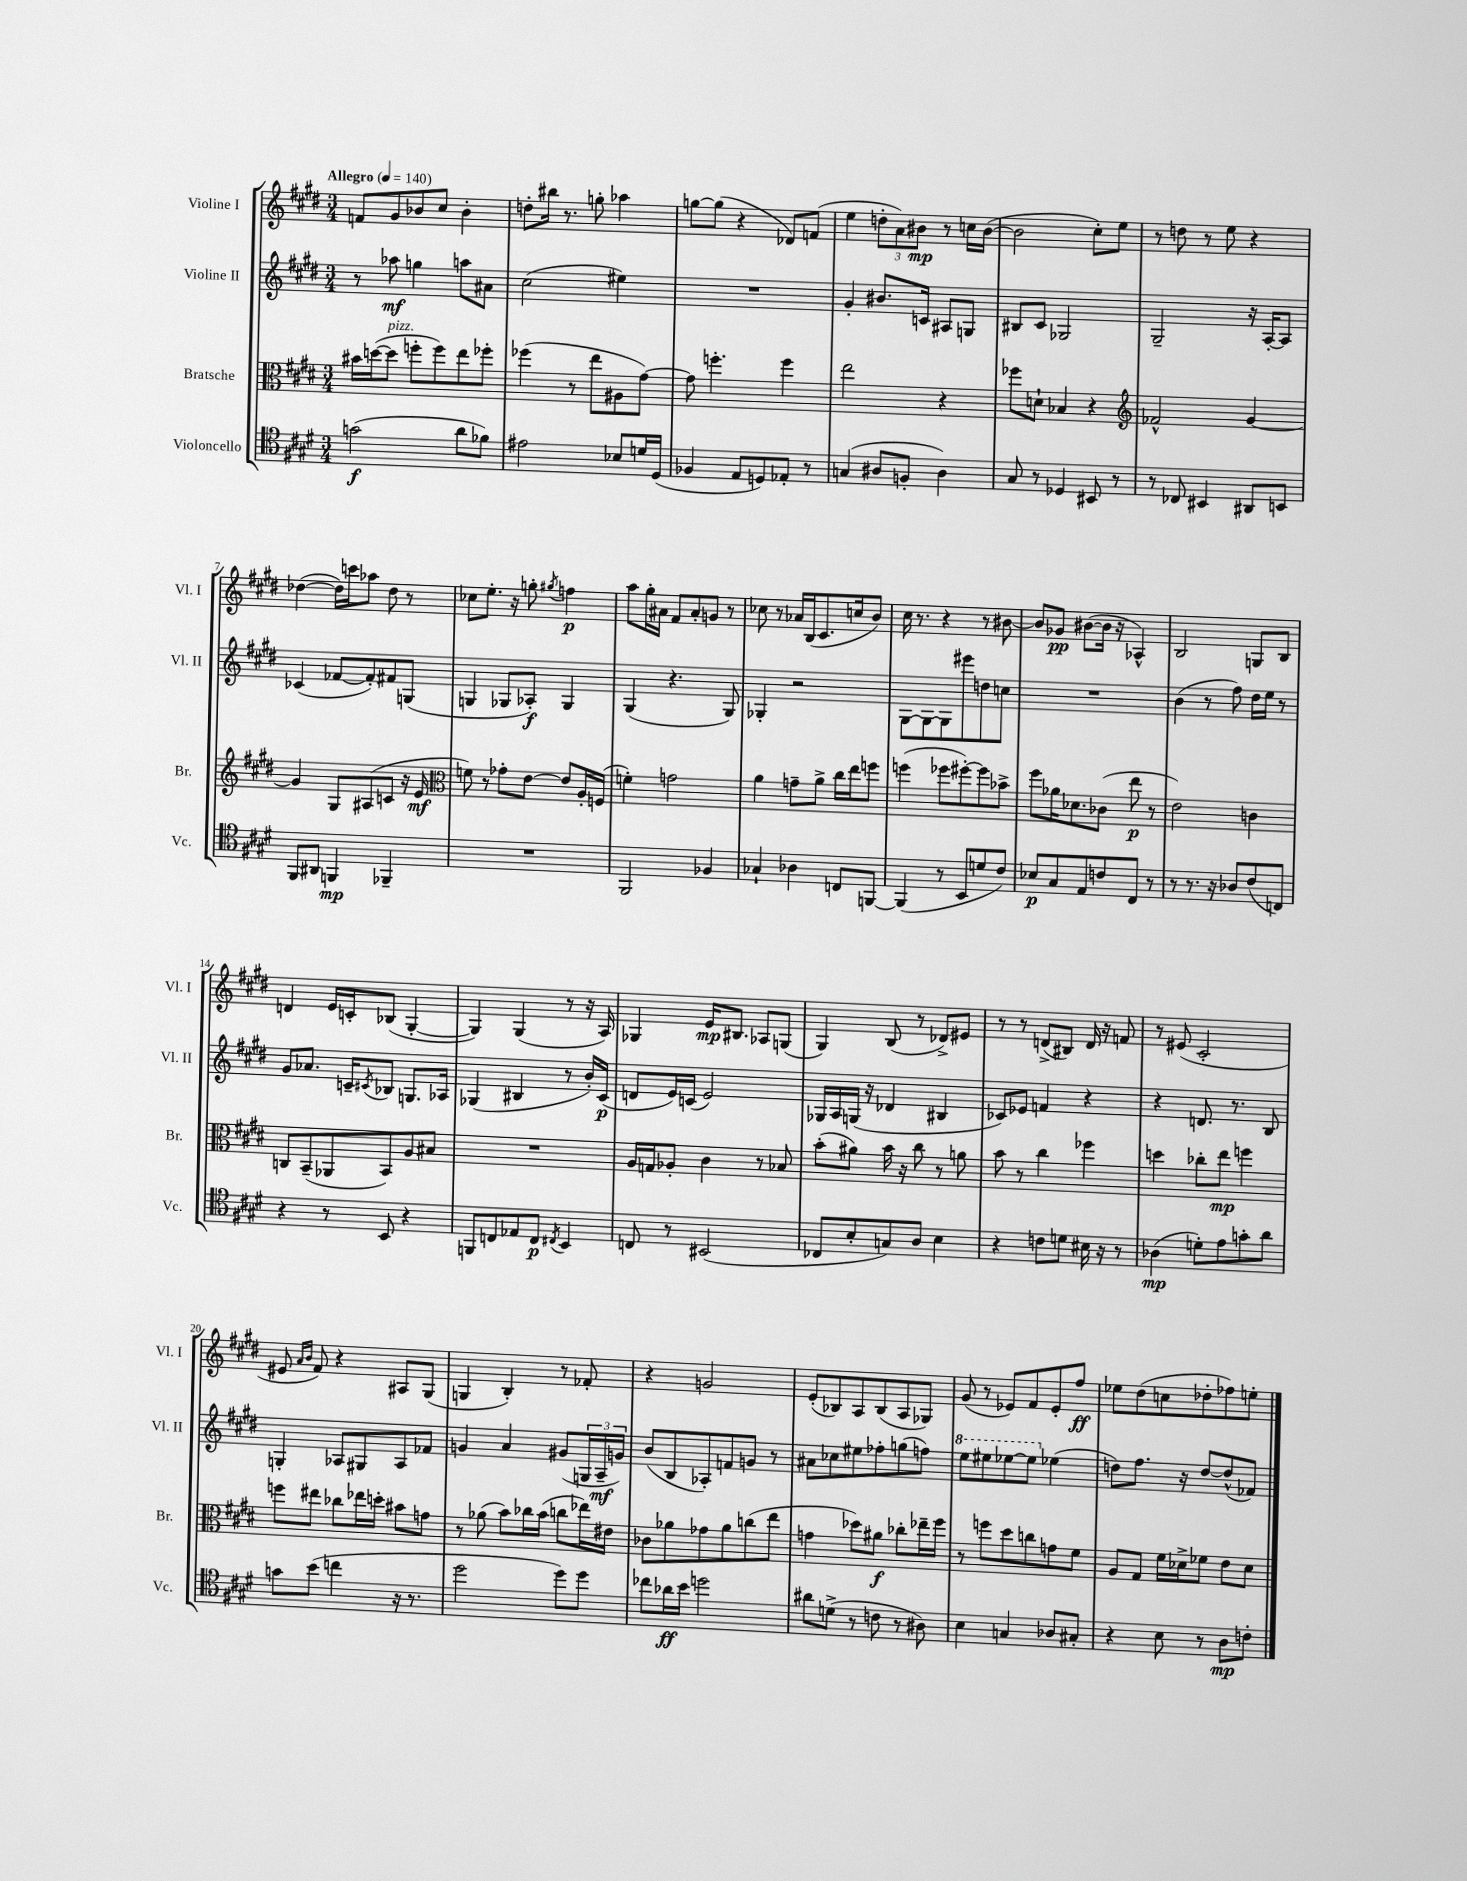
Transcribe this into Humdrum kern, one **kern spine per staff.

**kern	**dynam	**kern	**dynam	**kern	**dynam	**kern	**dynam
*part4	*part4	*part3	*part3	*part2	*part2	*part1	*part1
*staff4	*staff4	*staff3	*staff3	*staff2	*staff2	*staff1	*staff1
*I"Violoncello	*	*I"Bratsche	*	*I"Violine II	*	*I"Violine I	*
*I'Vc.	*	*I'Br.	*	*I'Vl. II	*	*I'Vl. I	*
*clefC4	*	*clefC3	*	*clefG2	*	*clefG2	*
*k[f#c#g#d#]	*	*k[f#c#g#d#]	*	*k[f#c#g#d#]	*	*k[f#c#g#d#]	*
*M3/4	*	*M3/4	*	*M3/4	*	*M3/4	*
*MM140	*	*MM140	*	*MM140	*	*MM140	*
=1	=1	=1	=1	=1	=1	=1	=1
!	!	!	!	!	!	!LO:TX:a:B:t=Allegro	!
(2gn\	f	16b#X\LL	.	8r	.	8fn/L	.
.	.	([16ddn\J	.	.	.	.	.
!	!	!LO:TX:a:i:t=pizz.	!	!	!	!	!
.	.	8dd\J]	.	8aa-X\	mf	8g#/	.
.	.	8ffn'\L	.	4ggn\	.	8b-X/	.
.	.	8ff\)	.	.	.	8cc#/J	.
8a\L	.	8ee\	.	8aan\L	.	4b-'\	.
8f-X\J)	.	8ff-X'\J	.	8a#X\J	.	.	.
=2	=2	=2	=2	=2	=2	=2	=2
2e#X\	.	(4ff-X\	.	(2cc#\	.	8ddn'\L	.
.	.	.	.	.	.	16bb#X\Jk	.
.	.	.	.	.	.	8.r	.
.	.	8r	.	.	.	.	.
.	.	8ee\L	.	.	.	8ggn'\	.
8B-X/L	.	8A#X\	.	4ee#X\)	.	4aa-X\	.
16dn/L	.	[8g#\J)	.	.	.	.	.
(16D#/JJ	.	.	.	.	.	.	.
=3	=3	=3	=3	=3	=3	=3	=3
4F-X/	.	8g#\]	.	2.r	.	[8ggn\L	.
.	.	4.ffn'\	.	.	.	(8gg\J]	.
8E/L	.	.	.	.	.	4r	.
8Dn/)	.	.	.	.	.	.	.
8E-X'/J	.	4ff\	.	.	.	8d-X/L)	.
8r	.	.	.	.	.	(8fn/J	.
=4	=4	=4	=4	=4	=4	=4	=4
(4Gn/	.	2ee\	.	4g#'/	.	4ee\	.
8A#X/L	.	.	.	8.b#X/L	.	12ddn'\L	.
.	.	.	.	.	.	12a\)	.
8Fn'/J	.	.	.	.	.	.	.
.	.	.	.	.	.	12b#X\J	mp
.	.	.	.	16cn/Jk	.	.	.
4A#\)	.	4r	.	8A#X/L	.	8r	.
.	.	.	.	8Gn/J	.	16ccn\LL	.
.	.	.	.	.	.	([16b#\JJ	.
=5	=5	=5	=5	=5	=5	=5	=5
8G#/	.	8ff-X\L	.	8B#X/L	.	2b#\]	.
8r	.	8dn`\J	.	8c#/J	.	.	.
4D-X/	.	4B-X/	.	2G-X/	.	.	.
8BB#X/	.	4r	.	.	.	8cc#'\L)	.
8r	.	.	.	.	.	8ee\J	.
=6	=6	=6	=6	=6	=6	=6	=6
*	*	*clefG2	*	*	*	*	*
8r	.	2f-X^^/	.	2G#~/	.	8r	.
8C-X/	.	.	.	.	.	8ddn\	.
4BB#X/	.	.	.	.	.	8r	.
.	.	.	.	.	.	8ee\	.
8AA#X/L	.	[4g#/	.	16r	.	4r	.
.	.	.	.	[16A'/KL	.	.	.
8BBn/J	.	.	.	8A/J]	.	.	.
!!LO:LB:g=z
=7	=7	=7	=7	=7	=7	=7	=7
8FF#/L	.	4g#/]	.	(4c-X/	.	([4dd-X\	.
8AA#X/J	.	.	.	.	.	.	.
4FFn/	mp	8G#/L	.	[8f-X/L	.	16dd-\LL])	.
.	.	.	.	.	.	16cccn\J	.
.	.	(8A#X/	.	8f-'/])	.	8aa-X\J	.
4FF-X~/	.	8cn/J	.	8f#X/	.	8dd-\	.
.	.	16r	.	(8Gn/J	.	8r	.
.	.	16e/	mf	.	.	.	.
=8	=8	=8	=8	=8	=8	=8	=8
*	*	*clefC3	*	*	*	*	*
2.r	.	8fn\)	.	4Gn/	.	8cc-X\L	.
.	.	8r	.	.	.	8.ee'\J	.
.	.	8g-X'\L	.	8G-X/L	.	.	.
.	.	.	.	.	.	16r	.
.	.	[8e\J	.	8A-X'/J)	f	8ggn'\	.
.	.	.	.	.	.	8qgg#X/	.
.	.	8e/L]	.	4G-/	.	4ffn\	p
.	.	16A'/L	.	.	.	.	.
.	.	(16Fn/JJ	.	.	.	.	.
=9	=9	=9	=9	=9	=9	=9	=9
2FF#/	.	4fn'\)	.	(4G#/	.	8aa\L	.
.	.	.	.	.	.	16gg#'\L	.
.	.	.	.	.	.	16a#X\JJ	.
.	.	2gn\	.	4.r	.	8f#/L	.
.	.	.	.	.	.	8a#'/	.
4F-X/	.	.	.	.	.	8gn/J	.
.	.	.	.	8G#/)	.	8r	.
=10	=10	=10	=10	=10	=10	=10	=10
4G-X`/	.	4a\	.	4G-X'/	.	8cc-X\	.
.	.	.	.	.	.	8r	.
4A-X\	.	8gn~\L	.	2r	.	16a-X/LL	.
.	.	.	.	.	.	(16B/J	.
.	.	8a^\J	.	.	.	8.c#/	.
8Cn/L	.	16cc#\LL	.	.	.	.	.
.	.	16ee\J	.	.	.	16ccn/k	.
[8FFn/J	.	8ffn\J	.	.	.	8b/J)	.
=11	=11	=11	=11	=11	=11	=11	=11
(4FF/]	.	(4ffn\	.	[8G#\L	.	16cc#\	.
.	.	.	.	.	.	8.r	.
.	.	.	.	8G#\_	.	.	.
8r	.	8ff-X\L	.	8G#\]	.	4r	.
8BB/L	.	[8ff#X'\)	.	8eee#X\	.	.	.
8dn/	.	8ff#\]	.	8ddn\	.	8r	.
8c#/J)	.	8b-X^\J	.	8ccn\J	.	[8b#X\	.
=12	=12	=12	=12	=12	=12	=12	=12
8B-X/L	p	8ff#\L	.	2.r	.	8b#/L]	.
8G#/	.	16a-X\K	.	.	.	8g-X/J	pp
.	.	8.d-X\	.	.	.	.	.
8E/	.	.	.	.	.	([8b#X\L	.
8cn/	.	(8c-X\J	.	.	.	16b#\Jk]	.
.	.	.	.	.	.	16r	.
8C#/J	.	8ee\	p	.	.	4A-X^^/)	.
8r	.	8r	.	.	.	.	.
=13	=13	=13	=13	=13	=13	=13	=13
8r	.	2e\)	.	(4b\	.	2B/	.
8.r	.	.	.	.	.	.	.
.	.	.	.	8r	.	.	.
16r	.	.	.	.	.	.	.
8A-X/L	.	.	.	8ff#\)	.	.	.
(8c#/	.	4cn\	.	16dd#\LL	.	8Gn/L	.
.	.	.	.	16ee\JJ	.	.	.
8Cn/J)	.	.	.	8r	.	8B/J	.
!!LO:LB:g=z
=14	=14	=14	=14	=14	=14	=14	=14
4r	.	8Cn/L	.	8g#/L	.	4dn/	.
.	.	(8BB~/	.	8.a-X/J	.	.	.
8r	.	8AA-X/	.	.	.	16e/LL	.
.	.	.	.	16cn~/KL	.	16cn'/J	.
.	.	.	.	8qc#X/	.	.	.
8BB/	.	8BB/)	.	8B-X/J	.	(8B-X/J	.
4r	.	8A/	.	8.Gn/L	.	[4G#'/	.
.	.	8B#X/J	.	.	.	.	.
.	.	.	.	16A-X/Jk	.	.	.
=15	=15	=15	=15	=15	=15	=15	=15
8FFn/L	.	2.r	.	(4G-X/	.	4G#/])	.
8Cn/	.	.	.	.	.	.	.
8E-X/	.	.	.	4B#X/	.	(4G#/	.
8C/J	p	.	.	.	.	.	.
8qC#X/	.	.	.	.	.	.	.
4BB/	.	.	.	8r	.	8r	.
.	.	.	.	16b'/LL)	.	16r	.
.	.	.	.	(16c#/JJ	p	16A/)	.
=16	=16	=16	=16	=16	=16	=16	=16
8Cn/	.	16A/LL	.	8dn/L	.	4G-X/	.
.	.	16Gn/J	.	.	.	.	.
8r	.	8A-X'/J	.	16e/L)	.	.	.
.	.	.	.	(16cn/JJ	.	.	.
(2BB#X/	.	4c#\	.	2e/)	.	16e/KL	mp
.	.	.	.	.	.	8.B#X/J	.
.	.	8r	.	.	.	8A-X/L	.
.	.	8B-X/	.	.	.	(8Gn/J	.
=17	=17	=17	=17	=17	=17	=17	=17
8C-X/L	.	(8b'\L	.	16G-X/LL	.	4G#/)	.
.	.	.	.	16A/	.	.	.
8B'/	.	8a#X\J)	.	(16Gn/JJ	.	.	.
.	.	.	.	16r	.	.	.
8Gn/)	.	16b\	.	4d-X/	.	(8B/	.
.	.	16r	.	.	.	.	.
8A/J	.	8cc#\	.	.	.	8r	.
4B\	.	8r	.	4B#X/	.	8d-X^/L)	.
.	.	8an\	.	.	.	8e#X/J	.
=18	=18	=18	=18	=18	=18	=18	=18
4r	.	8b\	.	8c-X/L)	.	8r	.
.	.	8r	.	8e-X/J	.	8r	.
8cn\L	.	4cc#\	.	4fn/	.	(8dn^/L	.
8dn\J	.	.	.	.	.	8B#X/J)	.
16B#X\	.	4ff-X\	.	4r	.	16d/	.
16r	.	.	.	.	.	16r	.
8r	.	.	.	.	.	8fn/	.
=19	=19	=19	=19	=19	=19	=19	=19
(4A-X\	mp	4ddn\	.	4r	.	8r	.
.	.	.	.	.	.	(8e#X/	.
8dn'\L)	.	8cc-X'\L	.	8.dn/	.	2c#'/	.
8e\	.	8ee\J	mp	.	.	.	.
.	.	.	.	8.r	.	.	.
8gn'\	.	4ffn\	.	.	.	.	.
8a\J	.	.	.	8B/	.	.	.
!!LO:LB:g=z
=20	=20	=20	=20	=20	=20	=20	=20
8gn\L	.	8ffn\L	.	4Gn'/	.	8e#X/	.
.	.	.	.	.	.	16qqa/LL	.
.	.	.	.	.	.	16qqb/JJ	.
(8b\J	.	8ee#X\J	.	.	.	8f#/)	.
4ccn\	.	8cc-X\L	.	8A-X/L	.	4r	.
.	.	16ee-X\L	.	8G#X/	.	.	.
.	.	16ddn'\JJ	.	.	.	.	.
16r	.	8b#X\L	.	8A-/	.	8A#X/L	.
8.r	.	.	.	.	.	.	.
.	.	8gn\J	.	8f-X/J	.	(8G#/J	.
=21	=21	=21	=21	=21	=21	=21	=21
2dd#\	.	8r	.	4gn/	.	4Gn/	.
.	.	(8a-X\	.	.	.	.	.
.	.	8b\L)	.	4a/	.	4B'/)	.
.	.	16cc-X\L	.	.	.	.	.
.	.	(16b\JJ	.	.	.	.	.
8dd#\L)	.	8ccn\L	.	(8g#X/L	.	8r	.
8dd#\J	.	16ee-X\L)	.	24Gn/L	.	8f-X'/	.
.	.	.	.	24A~/	mf	.	.
.	.	16e#X\JJ	.	.	.	.	.
.	.	.	.	24gn/JJ)	.	.	.
=22	=22	=22	=22	=22	=22	=22	=22
8cc-X\L	.	8c-X\L	.	(8b/L	.	4r	.
16a-X\L	ff	8a-X\	.	8B/	.	.	.
16b\JJ	.	.	.	.	.	.	.
2ddn\	.	8g-X\	.	8A-X'/)	.	2gn/	.
.	.	8a-\	.	8fn/	.	.	.
.	.	(8ccn\	.	8gn/J	.	.	.
.	.	8ee\J	.	8r	.	.	.
=23	=23	=23	=23	=23	=23	=23	=23
8a#X\L	.	4gn\	.	8a#X\L	.	(8e'/L	.
(8dn^\J	.	.	.	8cc-X\	.	8B-X/)	.
8r	.	8dd-X\L)	.	8ee#X\	.	8A/	.
8cn\	.	8a#X\J	f	8ff-X'\	.	(8B-/	.
8r	.	8cc-X'\L	.	(8ggn\	.	8A/	.
8A#X\)	.	16ee-X~\L	.	8ffn\J)	.	8G-X/J)	.
.	.	16ff#\JJ	.	.	.	.	.
=24	=24	=24	=24	=24	=24	=24	=24
*	*	*	*	*8va	*	*	*
4B\	.	8r	.	8eee\L	.	(8g#/	.
.	.	8ffn\L	.	8eee#X\	.	8r	.
4Gn/	.	8dd#\	.	[8eee-X\	.	8e-X/L)	.
.	.	8ccn\	.	8eee-\J]	.	8f#/	.
*	*	*	*	*X8va	*	*	*
8A-X/L	.	8gn\	.	(4ee-X\	.	8e-'/	.
8G#X'/J	.	8f#\J	.	.	.	8ff#/J	ff
=25	=25	=25	=25	=25	=25	=25	=25
4r	.	8A/L	.	8ddn\L)	.	8ee-X\L	.
.	.	8G#/J	.	8.ff#\J	.	(8dd#\	.
8B\	.	16f#\LL	.	.	.	8ccn\	.
.	.	16d-X^\J	.	16r	.	.	.
8r	.	8f-X\J	.	[8dd/L	.	8dd-X'\	.
8A\L	mp	8e\L	.	(8dd^^/]	.	8ff-X\)	.
8cn'\J	.	8d-\J	.	8f-X/J)	.	8een'\J	.
==	==	==	==	==	==	==	==
*-	*-	*-	*-	*-	*-	*-	*-
